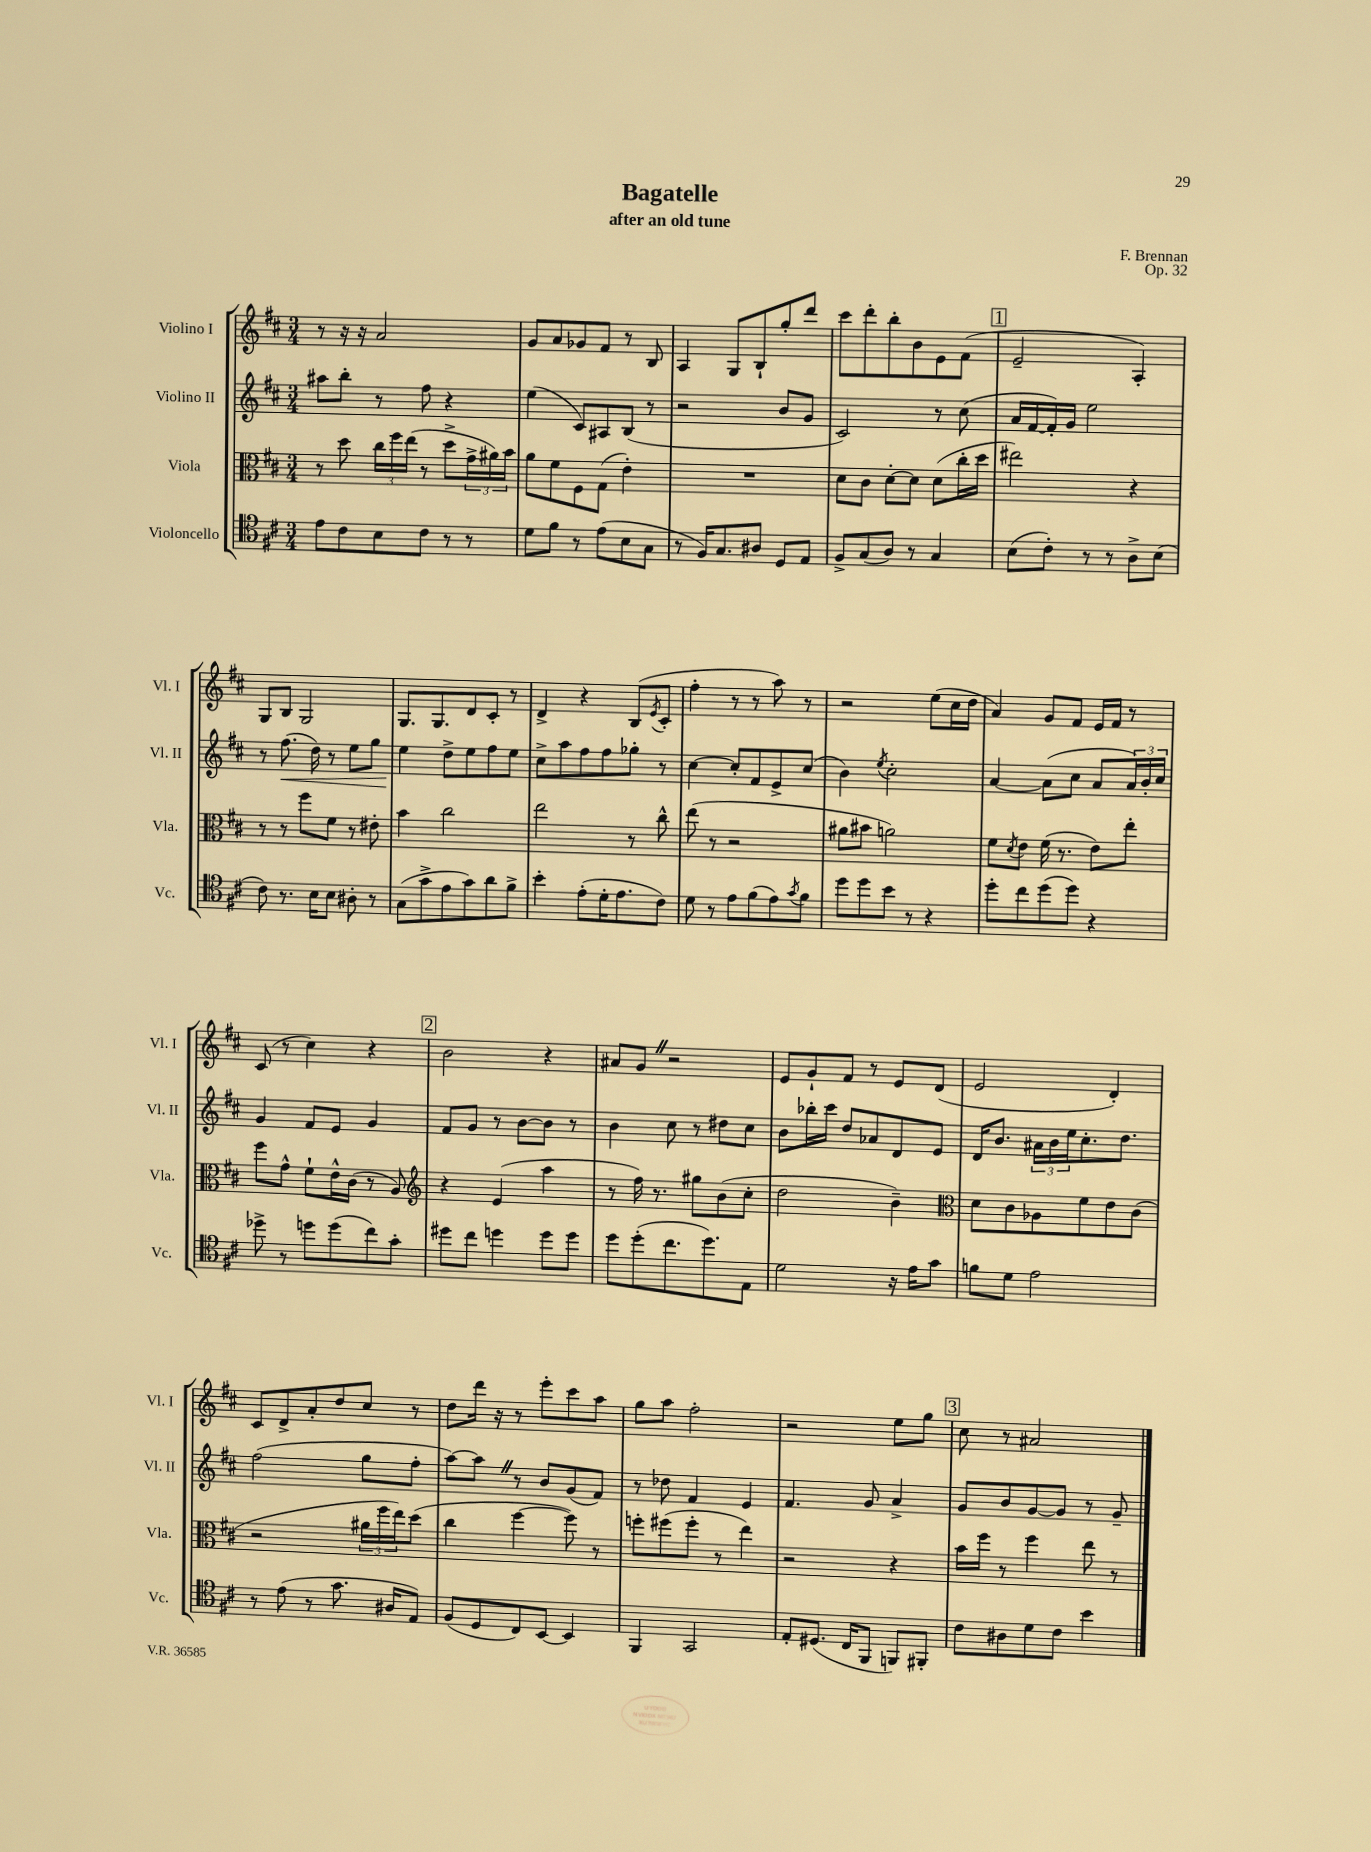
\header { title = "Bagatelle" composer = "F. Brennan" subtitle = "after an old tune" opus = "Op. 32" }
<<
\new StaffGroup <<
\new Staff = "s0" \with { instrumentName = "Violino I" shortInstrumentName = "Vl. I" } {
    \clef treble \key d \major \numericTimeSignature \time 3/4
    r8 r16 r16 a'2 |
    g'8 a'8 ges'8 fis'8 r8 b8 |
    a4 g8 b8-! g''8-. d'''8 |
    cis'''8 d'''8-. b''8-. b'8 e'8 fis'8( |
    \mark \markup { \box "1" } e'2-- a4-.) |
    g8 b8 g2 |
    g8. g8. d'8 cis'8-. r8 |
    d'4-> r4 b8( \acciaccatura { e'8 } cis'8-. |
    fis''4-. r8 r8 a''8) r8 |
    r2 e''8( cis''16 d''16 |
    a'4) g'8 fis'8 e'16 fis'16 r8 |
    cis'8( r8 cis''4) r4 |
    \mark \markup { \box "2" } b'2 r4 |
    ais'8 g'8 \once \override BreathingSign.text = \markup { \musicglyph "scripts.caesura.straight" } \breathe r2 |
    e'8 g'8-! fis'8 r8 e'8 d'8( |
    e'2 d'4-.) |
    cis'8 d'8-> a'8-. d''8 cis''8 r8 |
    d''8 d'''16 r16 r8 e'''8-. cis'''8 a''8 |
    g''8 a''8 fis''2-. |
    r2 e''8 g''8 |
    \mark \markup { \box "3" } cis''8 r8 ais'2 \bar "|." |
}
\new Staff = "s1" \with { instrumentName = "Violino II" shortInstrumentName = "Vl. II" } {
    \clef treble \key d \major \numericTimeSignature \time 3/4
    ais''8 b''8-. r8 fis''8 r4 |
    e''4( cis'8) ais8 b8( r8 |
    r2 b'8 g'8 |
    cis'2) r8 cis''8( |
    \mark \markup { \box "1" } a'16 fis'16~ fis'16-.) g'16 e''2 |
    r8 fis''8.\<( d''16) r8 e''8 g''8 |
    e''4\! d''8-> e''8 fis''8 e''8 |
    cis''8-> a''8 fis''8 fis''8 ges''8-. r8 |
    cis''4~ cis''8-. fis'8 e'8-> cis''8( |
    b'4) \acciaccatura { e''8 } cis''2-. |
    a'4~ a'8( cis''8 a'8 \tuplet 3/2 { a'16) b'16-. cis''16 } |
    g'4 fis'8 e'8 g'4 |
    \mark \markup { \box "2" } fis'8 g'8 r8 b'8~ b'8 r8 |
    b'4 cis''8 r8 dis''8 cis''8 |
    b'8 bes''16-. cis'''16 d''8 aes'8 d'8 e'8 |
    d'16 b'8. \tuplet 3/2 { ais'16 b'16 e''16 } cis''8.-. d''8. |
    fis''2( g''8 fis''8-. |
    a''8~) a''8 \once \override BreathingSign.text = \markup { \musicglyph "scripts.caesura.straight" } \breathe r8 b'8 g'8( fis'8) |
    r8 des''8 fis'4 e'4 |
    fis'4. g'8 a'4-> |
    \mark \markup { \box "3" } g'8 b'8 g'8~ g'8 r8 g'8-- \bar "|." |
}
\new Staff = "s2" \with { instrumentName = "Viola" shortInstrumentName = "Vla." } {
    \clef alto \key d \major \numericTimeSignature \time 3/4
    r8 d''8 \tuplet 3/2 { cis''16 fis''16 e''16( } r8 d''8-> \tuplet 3/2 { g'16-> ais'16) b'16 } |
    a'8 fis'8 fis8 g8( e'4-.) |
    R2. |
    d'8 cis'8 d'8~-. d'8 d'8( cis''16-. d''16 |
    \mark \markup { \box "1" } eis''2) r4 |
    r8 r8 fis''8 fis'8 r8 eis'8-. |
    b'4 cis''2 |
    e''2 r8 cis''8-^ |
    e''8( r8 r2 |
    ais'8 bis'8 a'2) |
    fis'8 \acciaccatura { d'8 } e'8 fis'16( r8. e'8) e''8-. |
    fis''8 g'8-^ fis'8-! e'16-^ cis'16( r8 a8) |
    \mark \markup { \box "2" } \clef treble r4 e'4( a''4 |
    r8 fis''16) r8. gis''8 b'8( cis''8-. |
    d''2 b'4--) |
    \clef alto d'8 cis'8 aes8 fis'8 e'8 cis'8( |
    r2 \tuplet 3/2 { ais'16 fis''16 e''16) } d''8( |
    cis''4 fis''4~ fis''8) r8 |
    f''8-. fis''8( fis''8-. r8 e''4) |
    r2 r4 |
    \mark \markup { \box "3" } b'16 fis''16 r8 fis''4 e''8 r8 \bar "|." |
}
\new Staff = "s3" \with { instrumentName = "Violoncello" shortInstrumentName = "Vc." } {
    \clef tenor \key d \major \numericTimeSignature \time 3/4
    e'8 cis'8 b8 cis'8 r8 r8 |
    d'8 fis'8 r8 e'8( b8 g8 |
    r8 fis16) g8. ais8 d8 e8 |
    fis8-> g8( a8) r8 g4 |
    \mark \markup { \box "1" } b8( cis'8-.) r8 r8 a8-> b8( |
    cis'8) r8. b16 b8 ais8-. r8 |
    g8( g'8-> e'8 g'8) a'8 fis'8-> |
    b'4-. e'8-.( d'16-. e'8. cis'8) |
    d'8 r8 e'8 fis'8( e'8) \acciaccatura { g'8 } fis'8 |
    d''8 d''8 b'8 r8 r4 |
    d''8-. cis''8 d''8( d''8) r4 |
    des''8-> r8 d''8 d''8( cis''8) g'8-. |
    \mark \markup { \box "2" } dis''8 cis''8 d''4 d''8 d''8 |
    d''8 d''8-.( cis''8. d''8.) e8 |
    d'2 r16 e'16 g'8 |
    f'8 d'8 e'2 |
    r8 e'8( r8 g'8. ais16 e8) |
    fis8( d8 cis8) b,8~ b,4 |
    fis,4 g,2 |
    e8-. dis8.( cis16 fis,8 f,8) fis,8-. |
    \mark \markup { \box "3" } cis'8 ais8 d'8 cis'8 b'4 \bar "|." |
}
>>
>>
\layout { \context { \Score \remove "Bar_number_engraver" } }
